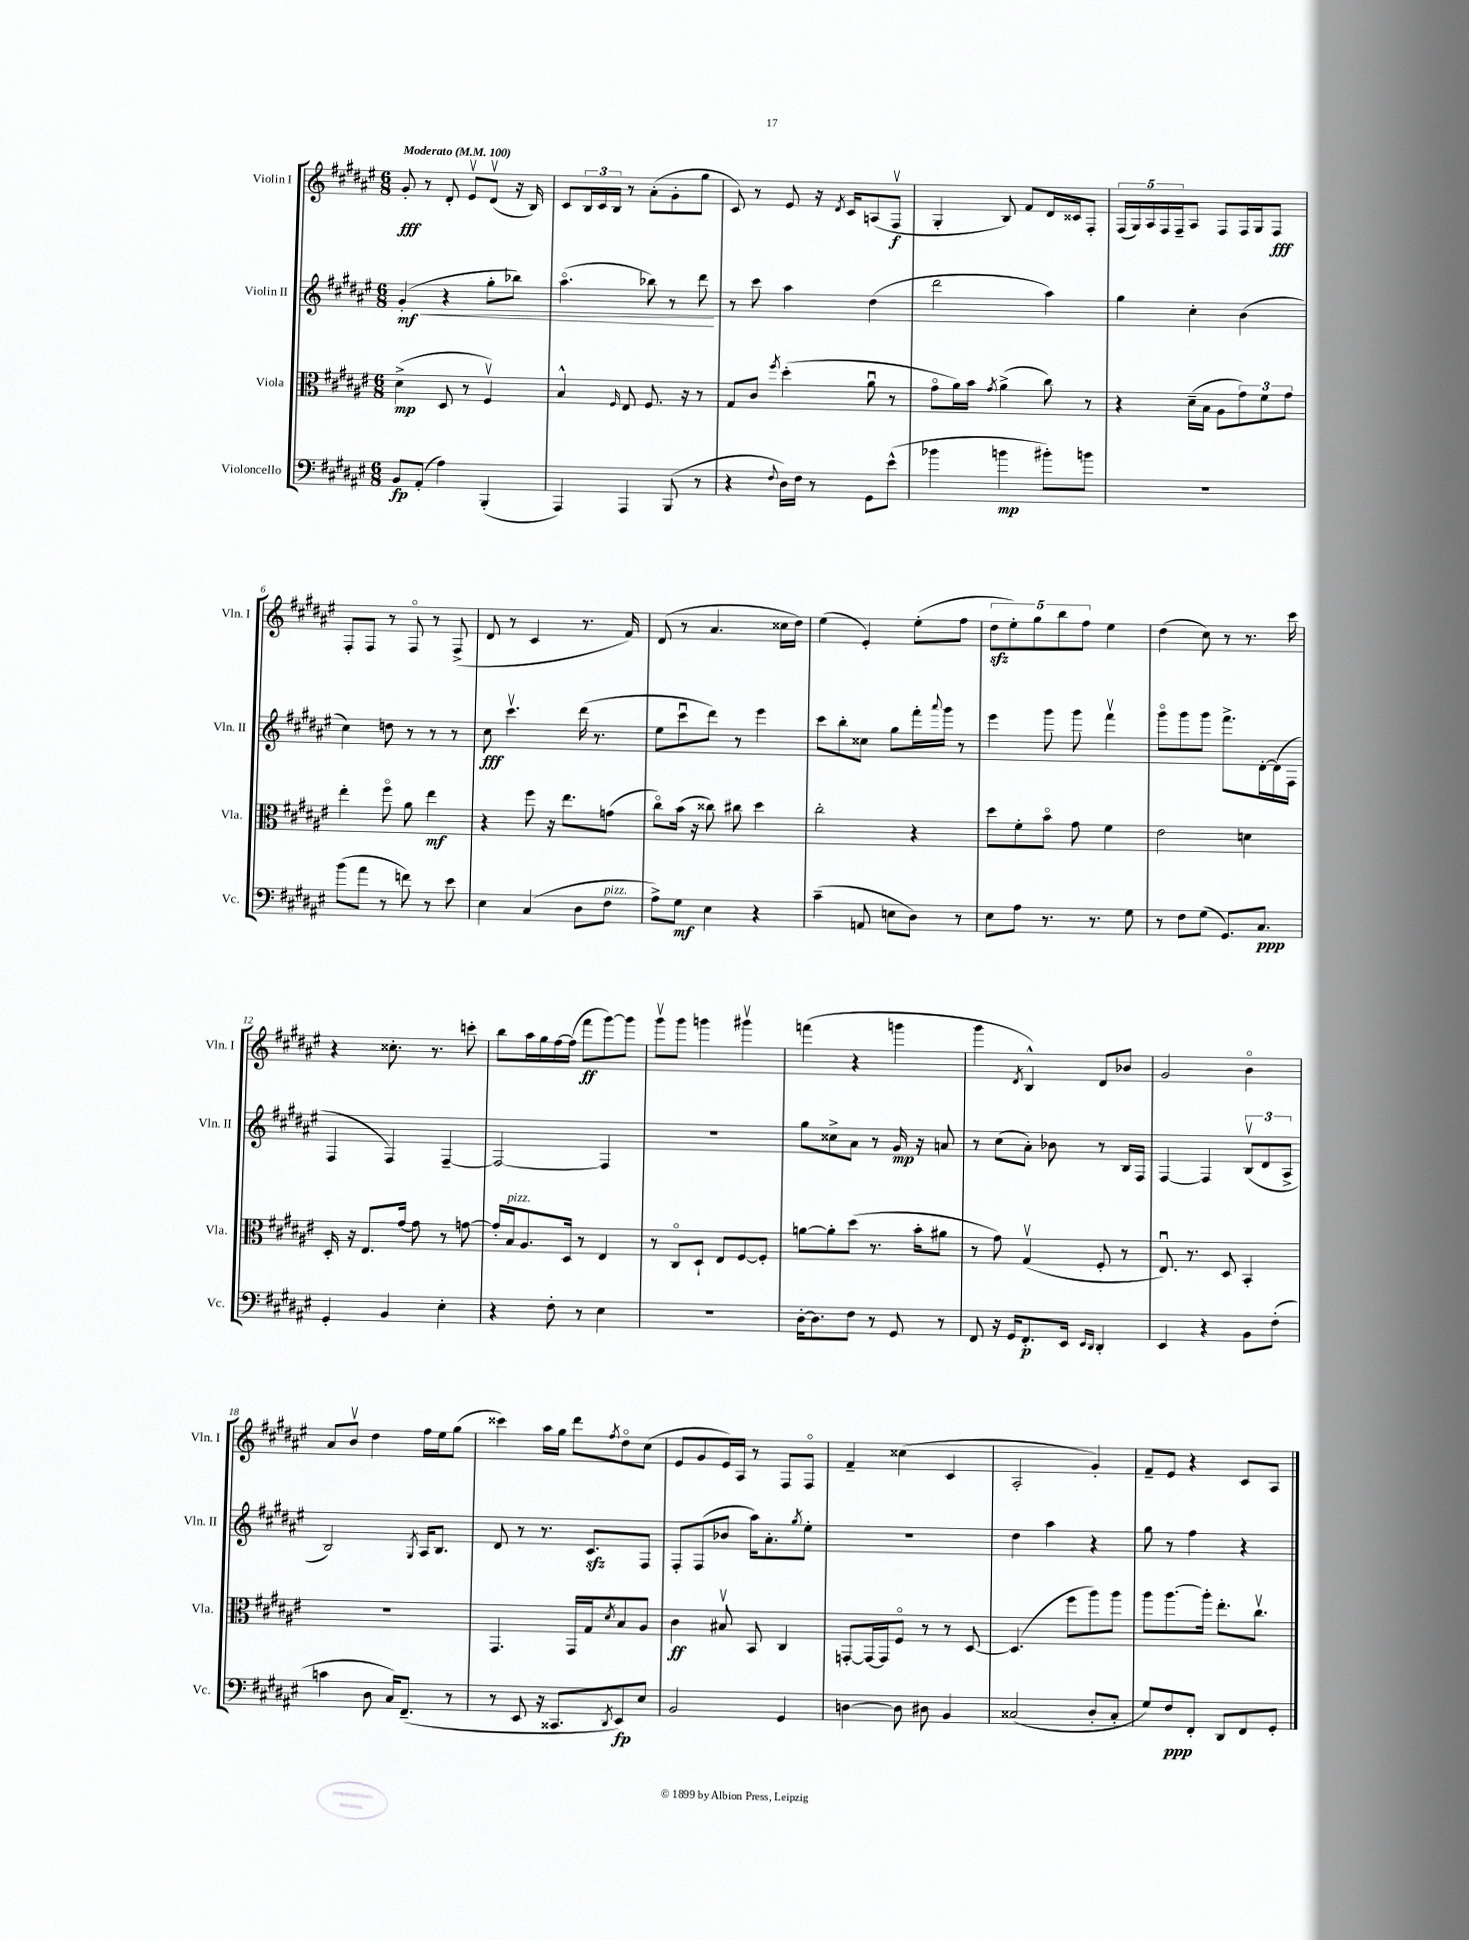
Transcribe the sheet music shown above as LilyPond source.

<<
\new StaffGroup <<
\new Staff = "s0" \with { instrumentName = "Violin I" shortInstrumentName = "Vln. I" } {
    \clef treble \key fis \major \numericTimeSignature \time 6/8 \tempo "Moderato" 4 = 100
    gis'8-.\fff r8 dis'8-. eis'8\upbow dis'8\upbow( r16 b16) |
    cis'8 \tuplet 3/2 { b16 cis'16 b16 } r8 ais'8-.( gis'8-. gis''8 |
    cis'8) r8 eis'8 r16 \acciaccatura { dis'8 } cis'16 a8( fis8\upbow\f |
    gis4-. b8) fis'8 dis'16 cisis'16 fis8-. |
    \tuplet 5/4 { fis16( gis16) ais16 fis16 fis16-- } ais8 fis8 fis16 gis16 fis8\fff |
    fis8-. fis8 r8 fis8\flageolet r8 fis8->( |
    dis'8 r8 cis'4 r8. fis'16) |
    dis'8( r8 ais'4. cisis''16 dis''16) |
    eis''4( eis'4-.) eis''8-.( fis''8 |
    \tuplet 5/4 { dis''8\sfz eis''8-.) gis''8 b''8 fis''8 } eis''4 |
    dis''4( cis''8) r8 r8. cis'''16 |
    r4 cisis''8.-. r8. c'''8-. |
    b''8 ais''16 gis''16 fis''16~ fis''16( fis'''8\ff gis'''8~) gis'''8 |
    gis'''8\upbow gis'''8 g'''4 gis'''4\upbow |
    f'''4( r4 g'''4 |
    gis'''4 \acciaccatura { dis'8 } b4-^) dis'8 bes'8 |
    gis'2 b'4\flageolet |
    ais'8 b'8\upbow dis''4 fis''16 eis''16 gis''8( |
    cisis'''4) ais''16 gis''16 dis'''8 \acciaccatura { fis''8 } dis''8\flageolet cis''8( |
    eis'8 gis'8 eis'16) ais16 r8 fis8 fis8\flageolet |
    fis'4-- cisis''4( cis'4 |
    ais2-. gis'4-.) |
    fis'8-- eis'8 r4 cis'8 ais8 \bar "|." |
}
\new Staff = "s1" \with { instrumentName = "Violin II" shortInstrumentName = "Vln. II" } {
    \clef treble \key fis \major \numericTimeSignature \time 6/8
    gis'4-.\mf\<( r4 gis''8-. bes''8) |
    ais''4.\flageolet( bes''8) r8 dis'''8\! |
    r8 cis'''8 ais''4 dis''4( |
    dis'''2 ais''4) |
    gis''4 cis''4-. b'4( |
    cis''4) d''8 r8 r8 r8 |
    cis''8\fff cis'''4.\upbow dis'''16( r8. |
    eis''8 cis'''8\downbow dis'''8) r8 eis'''4 |
    cis'''8 b''8-. cisis''8 gis''8 fis'''16-. \appoggiatura { ais'''8 } gis'''16 r8 |
    eis'''4 gis'''8 gis'''8 fis'''4\upbow |
    gis'''8\flageolet gis'''8 gis'''8 fis'''8.-> dis'16~-. dis'16( fis16 |
    fis4 fis4) fis4~-- |
    fis2~ fis4 |
    R2. |
    gis''8 cisis''8-> ais'8 r8 gis'16\mp r16 a'8 |
    r8 cis''8( ais'8-.) bes'8 r8 b16 fis16 |
    fis4~ fis4 \tuplet 3/2 { b8\upbow( dis'8 ais8-> } |
    b2) \acciaccatura { gis8 } ais16 b8. |
    dis'8 r8 r8. cis'8.\sfz fis8 |
    fis8-. fis8( bes'8 ais''16) ais'8.-. \acciaccatura { gis''8 } eis''8-. |
    R2. |
    dis''4 ais''4 r4 |
    gis''8 r8 fis''4 r4 \bar "|." |
}
\new Staff = "s2" \with { instrumentName = "Viola" shortInstrumentName = "Vla." } {
    \clef alto \key fis \major \numericTimeSignature \time 6/8
    dis'4->\mp( dis8 r8 fis4\upbow) |
    b4-^ \grace { fis16 } eis8 fis8. r16 r8 |
    gis8 cis'8 \acciaccatura { fis''8 } dis''4-.( ais'8\downbow r8 |
    gis'8\flageolet ais'16) b'16 \acciaccatura { gis'8 } ais'4->( cis''8) r8 |
    r4 dis'16--( b16 ais8 \tuplet 3/2 { gis'8) fis'8 gis'8 } |
    eis''4-. fis''8\flageolet ais'8 eis''4\mf |
    r4 fis''8 r16 eis''8. g'8( |
    cis''8\flageolet) b'16( r16 cisis''8) cis''8 dis''4 |
    cis''2-. r4 |
    dis''8 fis'8-. b'8\flageolet gis'8 fis'4 |
    eis'2 d'4 |
    dis16-. r16 eis8. gis'16~ gis'8 r8 g'8~ |
    g'16-. b16^\markup { \italic "pizz." } ais8. dis16 r8 eis4 |
    r8 cis8\flageolet dis8-! eis8 fis8~ fis8-. |
    a'8~ a'8-. dis''8( r8. b'16-. ais'8 |
    r8 gis'8) gis4\upbow( fis8-. r8 |
    eis8.\downbow) r8. dis8 b,4-. |
    R2. |
    gis,4. gis,16 gis16 \acciaccatura { dis'8 } b8 ais8 |
    cis'4\ff bis8\upbow b,8 cis4 |
    g,8~-. g,16~ g,16 fis8\flageolet r8 r8 dis8~ |
    dis4.( fis''8 ais''8) ais''8 |
    ais''8 ais''8.~ ais''16-. eis''8.-. cis''8.\upbow \bar "|." |
}
\new Staff = "s3" \with { instrumentName = "Violoncello" shortInstrumentName = "Vc." } {
    \clef bass \key fis \major \numericTimeSignature \time 6/8
    b,8\fp ais,8-.( ais4) b,,4-.( |
    ais,,4) ais,,4 b,,8( r8 |
    r4 \appoggiatura { fis8 } dis16) fis16 r8 gis,8 eis'8-^( |
    bes'4 b'4\mp bis'8-.) b'8 |
    R2. |
    b'8( ais'8 r8 f'8) r8 eis'8 |
    eis4 cis4( dis8 fis8^\markup { \italic "pizz." } |
    ais8->) gis8\mf eis4 r4 |
    cis'4--( a,8 e8 dis8) r8 |
    eis8 ais8 r8. r8. gis8 |
    r8 fis8 gis8( gis,8.) cis8.\ppp |
    gis,4-. b,4 eis4-. |
    r4 fis8-. r8 eis4 |
    R2. |
    dis16~-. dis8. fis8 r8 gis,8 r8 |
    fis,8 r16 gis,16 fis,8.-.\p eis,16 \grace { eis,16 dis,16 } dis,4-. |
    eis,4 r4 b,8 fis8-.( |
    c'4 dis8 cis16) fis,8.--( r8 |
    r8 eis,8 r16 cisis,8. \acciaccatura { dis,8 } eis,8\fp) eis8 |
    b,2 gis,4 |
    d4~ d8 dis8 b,4 |
    cisis2( dis8-. cisis8-. |
    gis8) fis8\ppp fis,8-. dis,8 fis,8 gis,8-. \bar "|." |
}
>>
>>
